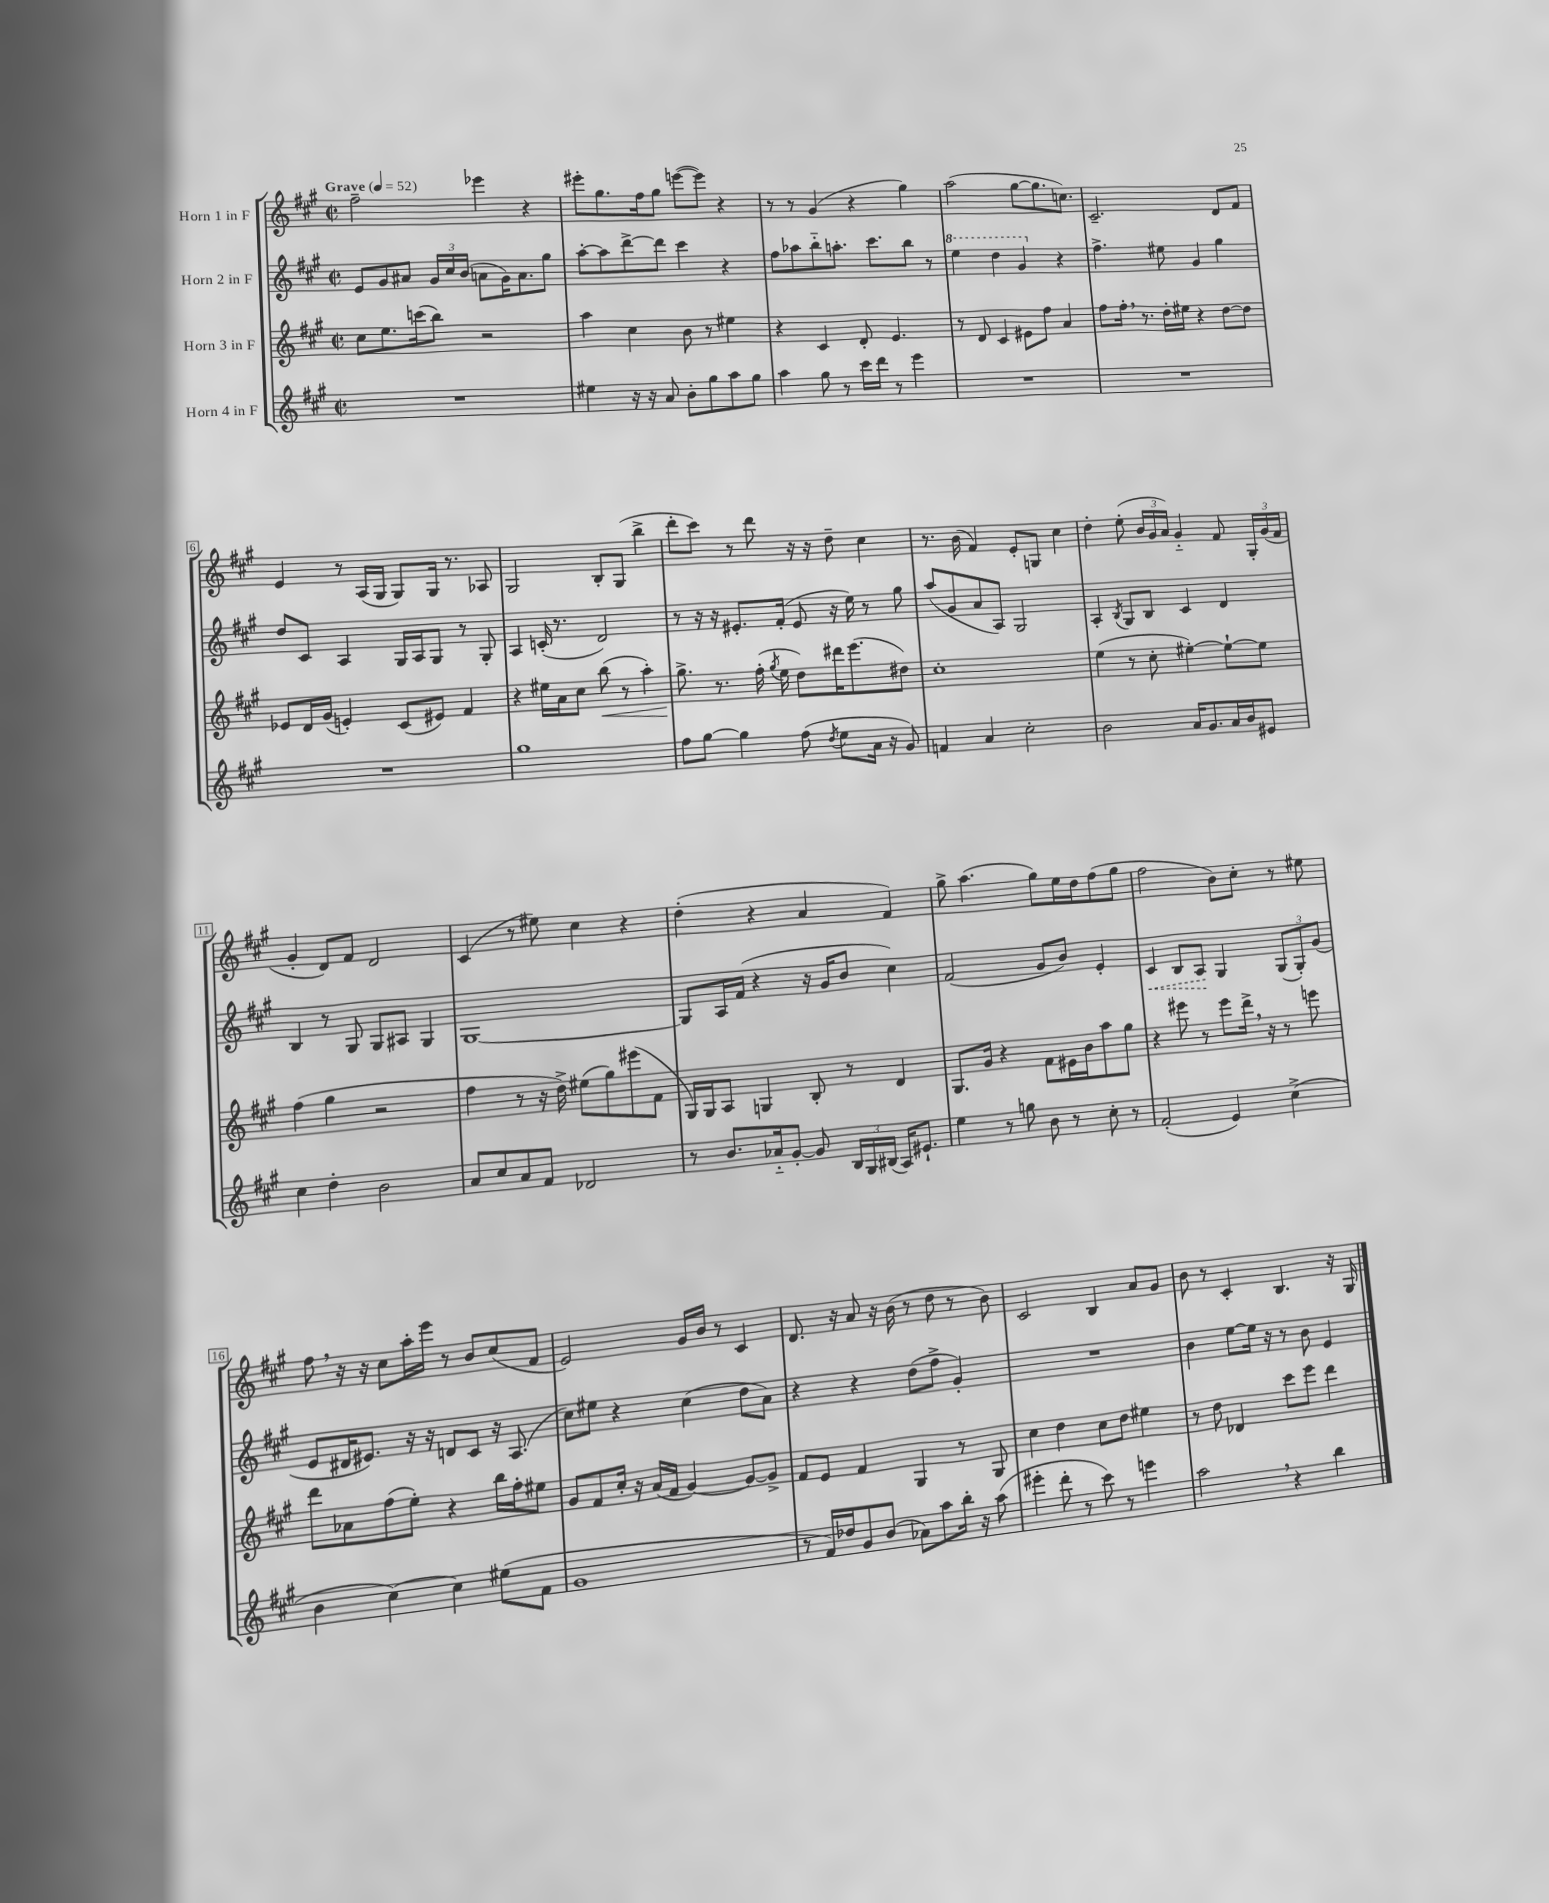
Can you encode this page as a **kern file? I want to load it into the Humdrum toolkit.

**kern	**kern	**kern	**kern
*staff4	*staff3	*staff2	*staff1
*clefG2	*clefG2	*clefG2	*clefG2
*k[f#c#g#]	*k[f#c#g#]	*k[f#c#g#]	*k[f#c#g#]
*M2/2	*M2/2	*M2/2	*M2/2
*met(c|)	*met(c|)	*met(c|)	*met(c|)
*MM52	*MM52	*MM52	*MM52
1r	8cc#	8e	2ff#~
.	8.ee	8g#	.
.	.	8a#	.
.	(16ccc	.	.
.	8bb)	24g#	.
.	.	24cc#	.
.	.	(24b	.
.	2r	8a	4eee-
.	.	16g#)	.
.	.	8.a	.
.	.	.	4r
.	.	8gg#	.
=	=	=	=
4ee#	4aa	[8aa'	8eee#'
.	.	8aa]	8.gg#
16r	4cc#	[8ddd^	.
16r	.	.	16ff#
8a	.	8ddd]	8gg#
8b'	8b	4ccc#	([8eee
8gg#	8r	.	8eee])
8aa	4ee#	4r	4r
8gg#	.	.	.
=	=	=	=
4aa	4r	8ff#	8r
.	.	8aa-	8r
8gg#	4c#	8bb'~	(4g#
8r	.	8.aa'	.
16ccc#	8d'	.	4r
16ddd	.	8.ccc#	.
8r	4.e	.	.
4eee	.	8bb	4gg#)
.	.	8r	.
=	=	=	=
1r	8r	4eee	(2aa
.	8d	.	.
.	4c#	4ddd	.
.	8e#	4gg#	[8gg#
.	8ff#	.	8.gg#]
.	4a	4r	.
.	.	.	8.cc)
=	=	=	=
1r	8ff#	4.ff#^	2.c#~
.	16ff#'	.	.
.	8.r	.	.
.	16dd'	8ee#	.
.	16ee#	.	.
.	4r	4g#	.
.	[8dd	4gg#	8d
.	8dd]	.	8f#
=	=	=	=
1r	8e-	8dd	4e
.	16d	8c#	.
.	(16g#	.	.
.	4e')	4A	8r
.	.	.	(16A
.	.	.	16G#
.	(8c#	16G#	8G#)
.	.	16A	.
.	8e#)	8G#	16G#
.	.	.	8.r
.	4f#	8r	.
.	.	8G#'	8A-
=	=	=	=
1gg#	4r	4A	2G#
.	16ee#	(16c'	.
.	16a	8.r	.
.	8cc#	.	.
.	(8bb	2d)	8B'
.	8r	.	(8G#
.	4aa')	.	4bb^
=	=	=	=
8ff#	8.gg#^	8r	8ddd'
[8gg#	.	16r	8ccc#)
.	8.r	16r	.
4gg#]	.	8.e#'	8r
.	(16ff#'	.	8ddd
.	8qgg#	.	.
.	16ee	(16f#'	.
(8ff#	8dd)	8e#	16r
.	.	.	16r
8qdd	.	.	.
8ee	16ddd#	16r	8dd~
.	(8.eee	16ee)	.
16a	.	8r	4cc#
16r	.	.	.
8g#)	8dd#)	8gg#	.
=	=	=	=
4f	1cc#'	(8aa	8.r
.	.	8g#	.
.	.	.	(16b
4a	.	8a	4f#)
.	.	8A)	.
2cc#'	.	2G#	8e'
.	.	.	8G
.	.	.	4cc#
=	=	=	=
2b	(4ee	4A'	4dd'
.	.	8qB	.
.	8r	8G#	(8ee'
.	8cc#'	8B	24b
.	.	.	24g#
.	.	.	24a)
16a	[4ee#')	4c#	4g#'~
8.g#	.	.	.
16a	8ee#`_	4d	8f#
16b	.	.	.
8e#	8ee#]	.	24G#'
.	.	.	(24g#
.	.	.	24f#
=	=	=	=
4cc#	(4ff#	4B	4g#'
4dd'	4gg#	8r	8d)
.	.	8G#	8f#
2b	2r	8G#	2d
.	.	8A#	.
.	.	4G#	.
=	=	=	=
8a	4ff#	[1G#	(4c#
8cc#	.	.	.
8a	8r	.	8r
8f#	16r	.	8ee#)
.	16dd^)	.	.
2d-	(8ee#	.	4cc#
.	8gg#)	.	.
.	(8eee#	.	4r
.	8f#	.	.
=	=	=	=
8r	16G#)	8G#]	(4dd'
.	16G#	.	.
8.b	8A	16A	.
.	.	(16f#	.
.	4G	4r	4r
16a-'~	.	.	.
[8g#'	.	.	.
8g#]	8B'	16r	4a
.	.	16g#	.
24B	8r	8b	.
24G#	.	.	.
(24B#	.	.	.
16A)	4d	4cc#)	4f#)
8.e#`	.	.	.
=	=	=	=
4ee	8.G#	(2f#	8gg#^
.	.	.	(4.aa
.	16g#	.	.
8r	4r	.	.
8gg	.	.	.
8b	8f#	8g#	8gg#)
8r	16e#	8b)	16ee
.	16b	.	16dd
8cc#'	8aa	4e'	(8ff#
8r	8gg#	.	8gg#
=	=	=	=
(2f#'	4r	4c#	2ff#
.	8eee#	8B	.
.	8r	8A	.
4e)	8eee#	4G#	8b)
.	16ddd^	.	8cc#'
.	16r	.	.
(4cc#^	8r	(12G#	8r
.	.	12G#')	.
.	8eee	.	8ee#
.	.	(12g#	.
=	=	=	=
4b	8ddd	8e	8ff#
.	8a-	16d#	16r
.	.	8.e#)	16r
[4cc#)	(8ff#	.	8cc#
.	8ee')	16r	16aa'
.	.	16r	16eee
4cc#]	4r	8d	8r
.	.	8c#	8b
(8ee#	16bb	16r	(8cc#
.	16ff#'	(8.A	.
8f#	8ee#	.	8f#
=	=	=	=
1g#	8g#	8cc#)	2e)
.	8f#	8ee#	.
.	16cc#'	4r	.
.	16r	.	.
.	(16a	.	.
.	16f#	.	.
.	[4g#)	(4cc#	16g#
.	.	.	16b
.	.	.	8r
.	8g#_	8dd	4c#
.	8g#^]	8a)	.
=	=	=	=
8r	8f#	4r	8.d
16f#)	8e	.	.
16dd-	.	.	16r
8g#	4f#	4r	8a
(8b	.	.	16r
.	.	.	(16b
8a-)	4G#	(8dd	8r
8aa	.	8ff#^	8dd
16bb'	8r	4g#')	8r
16r	.	.	.
(8aa	8G#	.	8b)
=	=	=	=
4eee#'	4cc#	1r	2c#
8ddd'	4dd	.	.
8r	.	.	.
8ccc#)	8cc#	.	4B
8r	8dd	.	.
4eee	4ee#	.	8a
.	.	.	8g#
=	=	=	=
2aa	8r	4b	8b
.	8dd	.	8r
.	4d-	[8ee	4c#'
.	.	16ee]	.
.	.	16r	.
4r	8ccc#	8r	4.B
.	8eee	8b	.
4bb	4ddd	4e	.
.	.	.	16r
.	.	.	16G#
==	==	==	==
*-	*-	*-	*-
